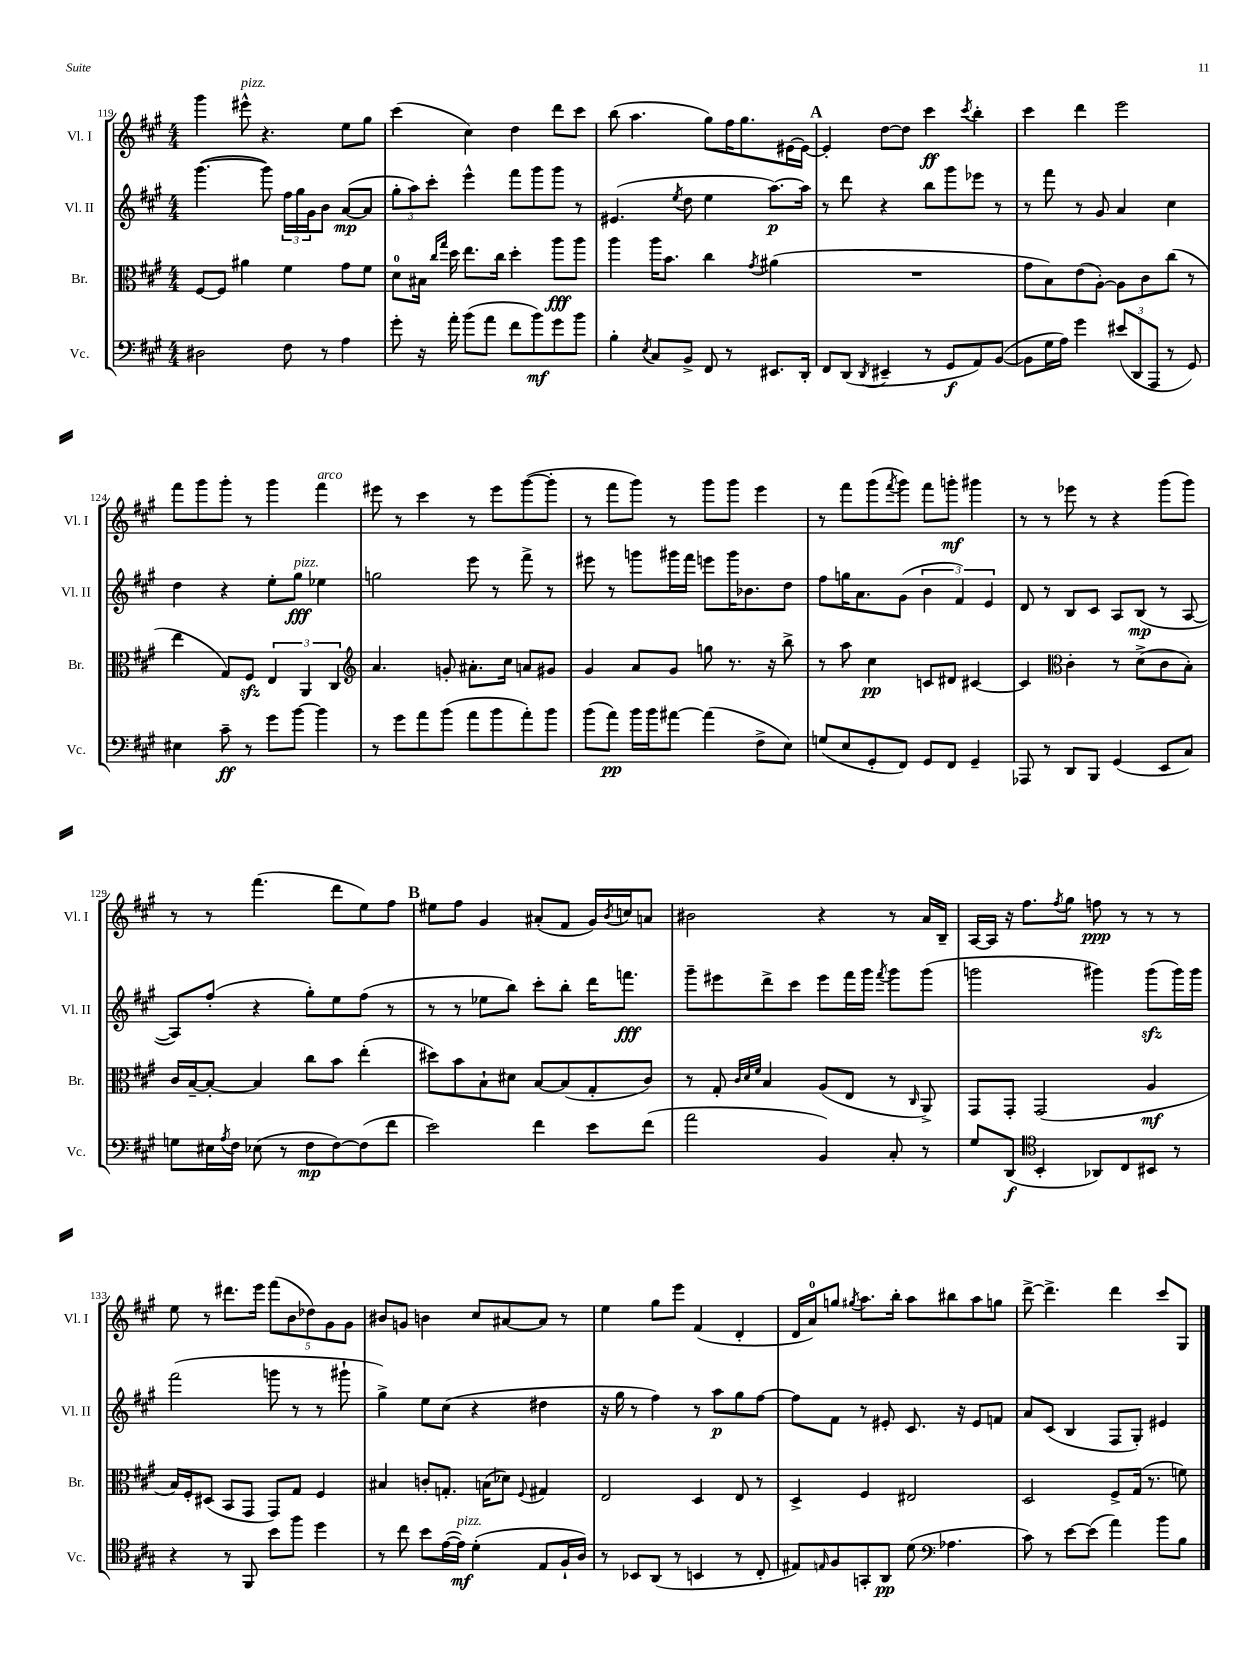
<<
\new StaffGroup <<
\new Staff = "s0" \with { instrumentName = "Vl. I" shortInstrumentName = "Vl. I" } {
    \clef treble \key a \major \numericTimeSignature \time 4/4
    gis'''4 eis'''8-^^\markup { \italic "pizz." } r4. e''8 gis''8 |
    cis'''4( cis''4) d''4 d'''8 cis'''8 |
    b''8( a''4. gis''8) fis''16 gis''8. eis'16~ eis'16~ |
    \mark \markup { \bold "A" } eis'4-. d''8~ d''8 cis'''4\ff \acciaccatura { cis'''8 } b''4-. |
    cis'''4 d'''4 e'''2 |
    fis'''8 gis'''8 gis'''8-. r8 gis'''4 fis'''4^\markup { \italic "arco" } |
    eis'''8 r8 cis'''4 r8 eis'''8 gis'''8~( gis'''8-. |
    r8 fis'''8 gis'''8) r8 gis'''8 gis'''8 e'''4 |
    r8 fis'''8 gis'''8( \acciaccatura { fis'''8 } gis'''8) fis'''8 g'''8-.\mf gis'''4 |
    r8 r8 ees'''8 r8 r4 gis'''8( gis'''8) |
    r8 r8 fis'''4.( d'''8 e''8) fis''8 |
    \mark \markup { \bold "B" } eis''8 fis''8 gis'4 ais'8-.( fis'8 gis'16) \acciaccatura { b'8 } c''16 a'8 |
    bis'2 r4 r8 a'16 b16-- |
    a16~ a16 r16 fis''8. \acciaccatura { fis''8 } gis''8 f''8\ppp r8 r8 r8 |
    e''8 r8 dis'''8. e'''16 \tuplet 5/4 { fis'''8( b'8 des''8) gis'8 gis'8 } |
    bis'8 g'8 b'4 cis''8 ais'8~ ais'8 r8 |
    e''4 gis''8 e'''8 fis'4( d'4-. |
    d'16 a'16-0) g''8 \acciaccatura { gis''8 } a''8. b''16-. a''8 bis''8 a''8 g''8 |
    d'''8~-> d'''4.-> d'''4 cis'''8 gis8 \bar "|." |
}
\new Staff = "s1" \with { instrumentName = "Vl. II" shortInstrumentName = "Vl. II" } {
    \clef treble \key a \major \numericTimeSignature \time 4/4
    gis'''4.~( gis'''8) \tuplet 3/2 { fis''16 gis''16 gis'16 } b'8 a'8~\mp( a'8 |
    \tuplet 3/2 { gis''8-. a''8) cis'''8-. } e'''4-^ fis'''8 gis'''8 gis'''8 r8 |
    eis'4.( \acciaccatura { e''8 } d''8 e''4 a''8.~\p) a''16 |
    \mark \markup { \bold "A" } r8 d'''8 r4 b''8 gis'''8 ees'''8 r8 |
    r8 fis'''8 r8 gis'8 a'4 cis''4 |
    d''4 r4 e''8-. gis''8\fff^\markup { \italic "pizz." } ees''4 |
    g''2 e'''8 r8 fis'''8-> r8 |
    eis'''8 r8 g'''8 gis'''16 fis'''16 e'''8 gis'''16 bes'8. d''8 |
    fis''8 g''16 a'8. gis'8( \tuplet 3/2 { b'4 fis'4) e'4 } |
    d'8 r8 b8 cis'8 a8 b8\mp( r8 a8~ |
    a8) fis''8-.( r4 gis''8-.) e''8 fis''8( r8 |
    \mark \markup { \bold "B" } r8 r8 ees''8 b''8) cis'''8-. b''8-. d'''16 f'''8.\fff |
    gis'''8-- eis'''8 d'''8-> cis'''8 eis'''8 fis'''16 gis'''16 \acciaccatura { fis'''8 } gis'''8 gis'''8( |
    g'''2 gis'''4) gis'''8\sfz( gis'''16) gis'''16 |
    fis'''2( g'''8 r8 r8 gis'''8-! |
    gis''4->) e''8 cis''8( r4 dis''4 |
    r16 gis''16 r8 fis''4) r8 a''8\p gis''8 fis''8~ |
    fis''8 fis'8 r8 eis'8-. cis'8. r16 eis'8 f'8 |
    a'8 cis'8( b4 fis8 gis8-.) eis'4 \bar "|." |
}
\new Staff = "s2" \with { instrumentName = "Br." shortInstrumentName = "Br." } {
    \clef alto \key a \major \numericTimeSignature \time 4/4
    fis8~ fis8 ais'4 fis'4 gis'8 fis'8 |
    d'8-0 bis16 \grace { cis''16 gis''16 } d''16 e''8. cis''16 d''4-. a''8\fff a''8 |
    a''4 a''16 b'8. cis''4 \acciaccatura { gis'8 } ais'4( |
    \mark \markup { \bold "A" } R1 |
    gis'8 b8) e'8( a8~-.) a8 cis'8 cis''8( r8 |
    e''4 gis8) fis8\sfz \tuplet 3/2 { e4 a,4 cis4 } |
    \clef treble a'4. g'8-. ais'8.-. cis''16 a'8 gis'8 |
    gis'4 a'8 gis'8 g''8 r8. r16 b''8-> |
    r8 a''8 cis''4\pp c'8 dis'8 cis'4~ |
    cis'4 \clef alto cis'4-. r8 d'8->( cis'8 b8-.) |
    cis'16 b16~-- b8~-. b4 cis''8 b'8 e''4-.( |
    \mark \markup { \bold "B" } dis''8) b'8 b8-! dis'8 b8~ b8( gis8-. cis'8) |
    r8 gis8-. \grace { cis'32 d'32 fis'32 } b4 a8( e8 r8 \grace { cis16 } a,8->) |
    gis,8 gis,8-. gis,2( a4\mf |
    b16) fis16-. dis8( b,8 gis,8 gis,8) gis8 fis4 |
    bis4 c'8-. g8.-. b16( des'8) \appoggiatura { fis8 } gis4 |
    e2 d4 e8 r8 |
    d4-> fis4 eis2 |
    d2 fis8-> gis16( r8. f'8) \bar "|." |
}
\new Staff = "s3" \with { instrumentName = "Vc." shortInstrumentName = "Vc." } {
    \clef bass \key a \major \numericTimeSignature \time 4/4
    dis2 fis8 r8 a4 |
    gis'8-. r16 a'16-. b'8( a'8 fis'8 b'8\mf) gis'8 b'8 |
    b4-. \acciaccatura { e8 } cis8 b,8-> fis,8 r8 eis,8. d,16-. |
    \mark \markup { \bold "A" } fis,8 d,8( \acciaccatura { d,8 } eis,4-- r8 gis,8\f a,8) b,8~( |
    b,8 gis16 a16) gis'4 \tuplet 3/2 { eis'8( d,8 a,,8 } r8 gis,8) |
    eis4 cis'8--\ff r8 gis'8 b'8~ b'4 |
    r8 gis'8 a'8 b'8( a'8 b'8 a'8-.) b'8 |
    b'8( a'8\pp) b'16 b'16 ais'8~ ais'4( fis8-> e8) |
    g8( e8 gis,8-. fis,8) gis,8 fis,8 gis,4-- |
    aes,,8 r8 d,8 b,,8 gis,4( e,8 cis8) |
    g8 eis16 \acciaccatura { a8 } fis16 ees8( r8 fis8\mp fis8~) fis8( fis'8 |
    \mark \markup { \bold "B" } e'2) fis'4 e'8 fis'8( |
    a'2 b,4) cis8-. r8 |
    gis8 d,8\f( \clef tenor b,4-. aes,8) cis8 bis,8 r8 |
    r4 r8 fis,8 b'8 fis''8 d''4 |
    r8 cis''8 b'8 e'16~( e'16\mf^\markup { \italic "pizz." }) d'4-.( e8 fis16-! a16) |
    r8 bes,8 a,8( r8 b,4 r8 cis8-. |
    eis8) \grace { e16 } fis8 g,8-. a,8\pp d'8( \clef bass aes4. |
    cis'8) r8 e'8~ e'8( a'4) b'8 b8 \bar "|." |
}
>>
>>
\layout { \context { \Score currentBarNumber = #119 } }
